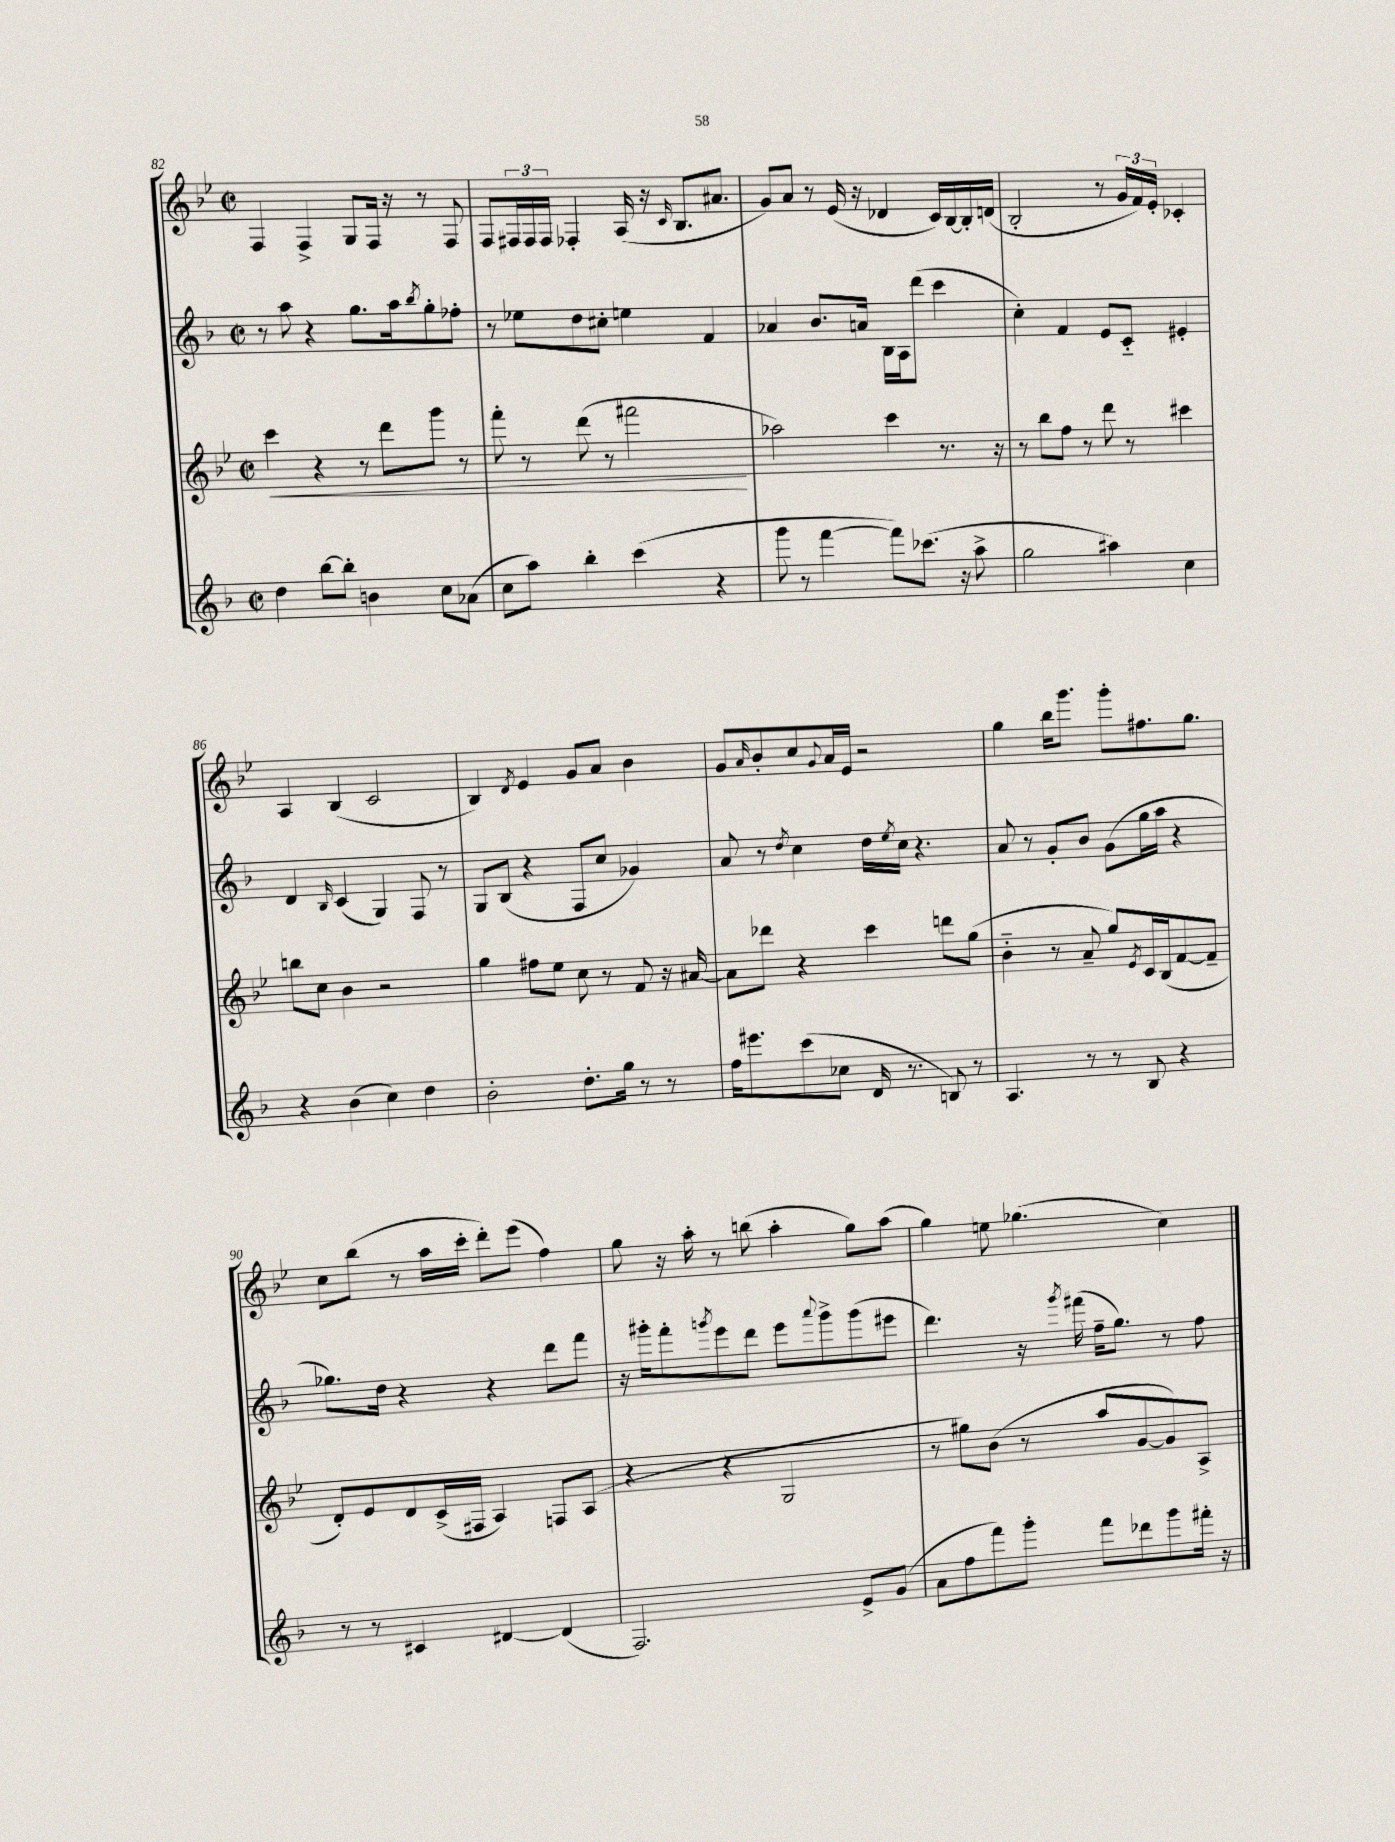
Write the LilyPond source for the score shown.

<<
\new StaffGroup <<
\new Staff = "s0" {
    \clef treble \key bes \major \defaultTimeSignature \time 2/2
    f4 f4-> g8 f16 r16 r8 f8 |
    f8 \tuplet 3/2 { fis16 fis16 fis16 } fes4-. a16( r16 \grace { c'16 } bes8. ais'8. |
    g'8) a'8 r8 ees'16( r16 des'4 c'16) bes16~ bes16-. d'16( |
    bes2-. r8 \tuplet 3/2 { g'16 f'16) ees'16-. } ces'4-. |
    a4 bes4( c'2 |
    bes4) \acciaccatura { d'8 } ees'4 g'8 a'8 bes'4 |
    g'8 \grace { a'16 } bes'8-. c''8 \appoggiatura { g'8 } a'16 ees'16 r2 |
    g''4 bes''16 g'''8. g'''8-. fis''8. g''8. |
    c''8 bes''8( r8 a''16 c'''16-. d'''8-.) ees'''8( f''4) |
    g''8 r16 a''16-. r8 b''8( a''4-. g''8) a''8( |
    g''4) e''8 ges''4.( c''4) \bar "|." |
}
\new Staff = "s1" {
    \clef treble \key f \major \defaultTimeSignature \time 2/2
    r8 a''8 r4 g''8. a''16 \acciaccatura { bes''8 } g''8-. fes''8-. |
    r8 ees''8 d''8 cis''8-. e''4 f'4 |
    aes'4 bes'8. a'16 bes16 a16 d'''8( c'''4 |
    c''4-.) f'4 e'8 c'8-_ eis'4-. |
    d'4 \grace { bes16 } c'4( g4) f8 r8 |
    g8 bes8( r4 f8 c''8 ges'4) |
    a'8 r8 \acciaccatura { d''8 } c''4 d''16 \acciaccatura { e''8 } c''16 r4. |
    a'8 r8 g'8-. bes'8 g'8( g''16 a''16 r4 |
    ges''8.) d''16 r4 r4 d'''8 f'''8 |
    r16 gis'''16-. f'''8-. \acciaccatura { g'''8 } e'''8 d'''8 e'''8 \appoggiatura { a'''8 } g'''8-> g'''8( eis'''8 |
    d'''4.) r16 \acciaccatura { g'''8 } fis'''16( f''16-- g''8.) r8 f''8 \bar "|." |
}
\new Staff = "s2" {
    \clef treble \key bes \major \defaultTimeSignature \time 2/2
    c'''4\< r4 r8 d'''8 g'''8 r8 |
    f'''8-. r8 d'''8( r8 fis'''2\! |
    aes''2) c'''4 r8. r16 |
    r8 bes''8 f''8 r8 d'''8 r8 cis'''4 |
    b''8 c''8 bes'4 r2 |
    g''4 fis''8 ees''8 c''8 r8 f'8 r16 ais'16~ |
    ais'8 des'''8 r4 c'''4 d'''8 g''8( |
    bes'4-_ r8 a'8-- g''8) \acciaccatura { ees'8 } c'16 bes16( f'8~ f'8-- |
    d'8-.) ees'8 d'8 c'16->( fis16 a4) f8 a8( |
    r4 r4 g2 |
    r8 gis''8) bes'8( r8 a''8 g'8~ g'8) a8-> \bar "|." |
}
\new Staff = "s3" {
    \clef treble \key f \major \defaultTimeSignature \time 2/2
    d''4 bes''8~ bes''8-. b'4 c''8 aes'8( |
    c''8 a''8) bes''4-. c'''4( r4 |
    g'''8 r8 f'''4~ f'''8) ces'''8.( r16 a''8-> |
    g''2 ais''4) c''4 |
    r4 bes'4( c''4) d''4 |
    bes'2-. d''8.-. g''16 r8 r8 |
    f''16 eis'''8. c'''8( ces''8 d'16 r8. b8) r8 |
    a4. r8 r8 bes8 r4 |
    r8 r8 cis'4 dis'4~ dis'4( |
    f2.) e'8-> g'8( |
    a'8 f''8 f'''8) g'''8-. f'''8 des'''8 g'''8 fis'''16-. r16 \bar "|." |
}
>>
>>
\layout { \context { \Score currentBarNumber = #82 } }
